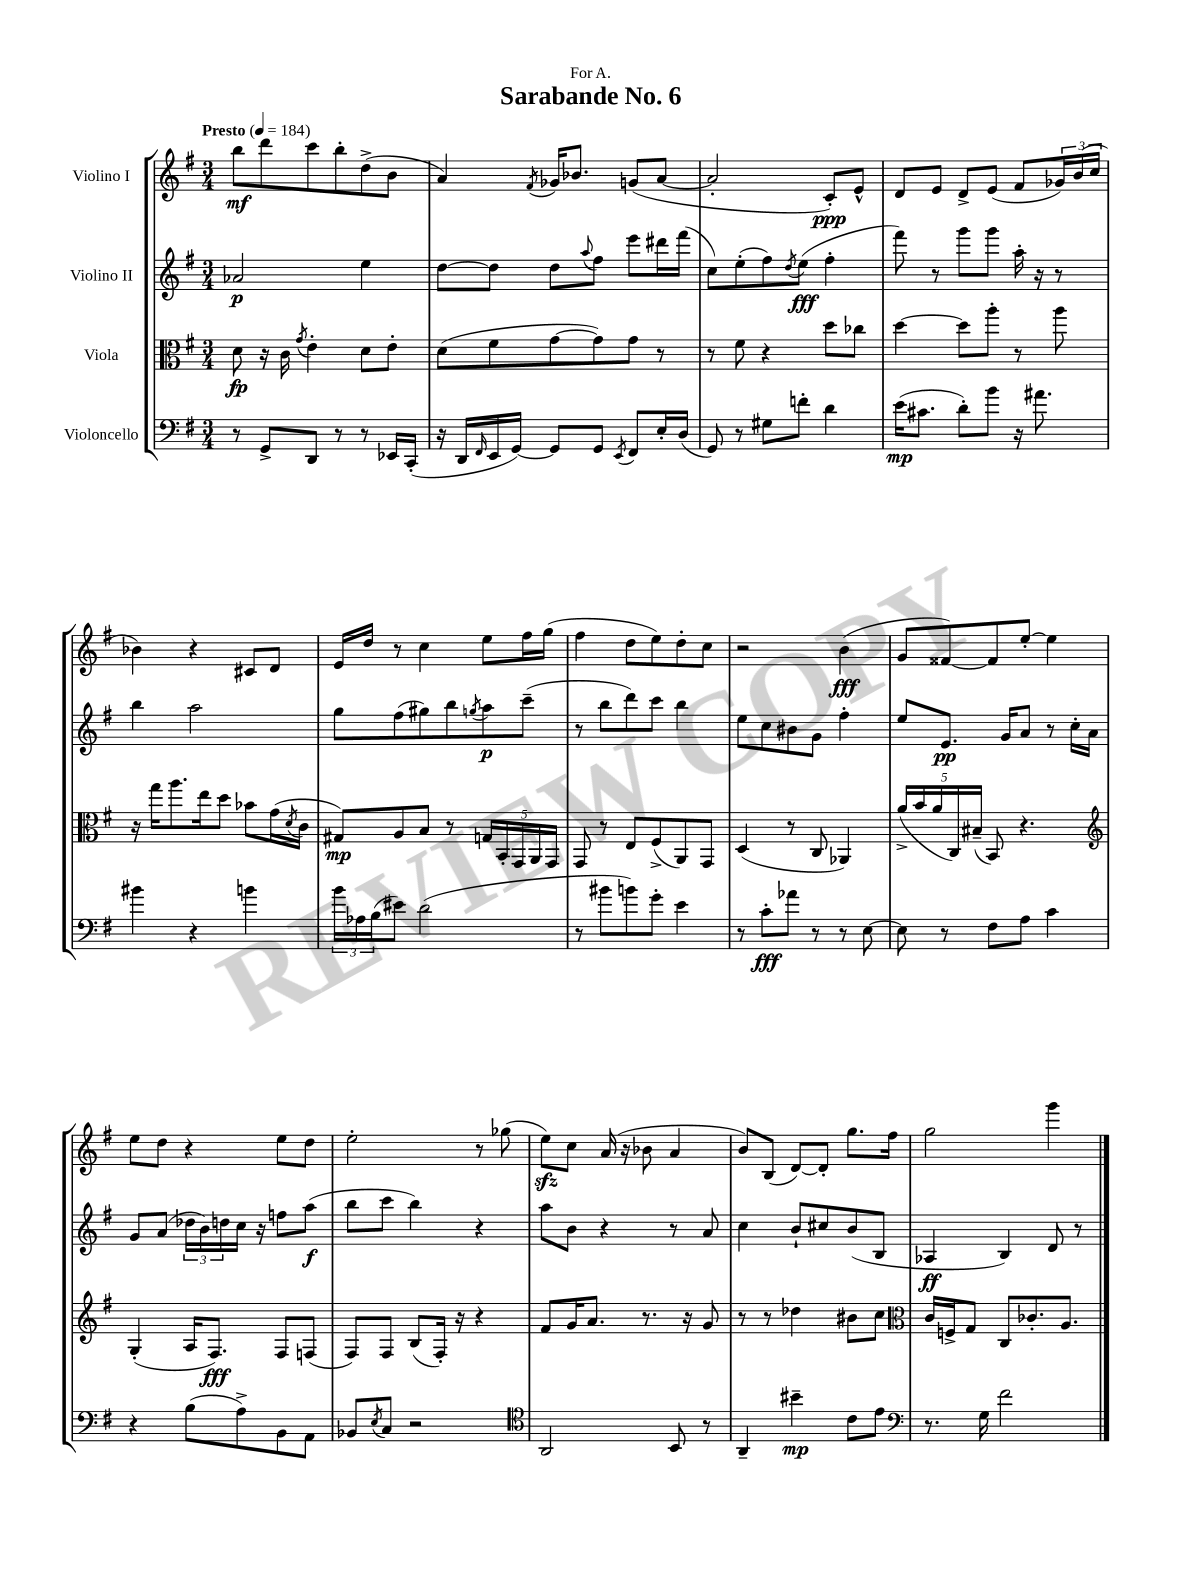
\header { title = "Sarabande No. 6" dedication = "For A." }
<<
\new StaffGroup <<
\new Staff = "s0" \with { instrumentName = "Violino I" } {
    \clef treble \key g \major \numericTimeSignature \time 3/4 \tempo "Presto" 4 = 184
    b''8\mf d'''8 c'''8 b''8-. d''8->( b'8 |
    a'4) \acciaccatura { fis'8 } ges'16 bes'8. g'8( a'8~ |
    a'2-. c'8-.\ppp) e'8-^ |
    d'8 e'8 d'8-> e'8( fis'8 \tuplet 3/2 { ges'16) b'16( c''16 } |
    bes'4) r4 cis'8 d'8 |
    e'16 d''16 r8 c''4 e''8 fis''16 g''16( |
    fis''4 d''8 e''8) d''8-. c''8 |
    r2 b'4\fff( |
    g'8 fisis'8~) fisis'8 e''8~-. e''4 |
    e''8 d''8 r4 e''8 d''8 |
    e''2-. r8 ges''8( |
    e''8\sfz) c''8 a'16( r16 bes'8 a'4 |
    b'8) b8( d'8~) d'8-. g''8. fis''16 |
    g''2 g'''4 \bar "|." |
}
\new Staff = "s1" \with { instrumentName = "Violino II" } {
    \clef treble \key g \major \numericTimeSignature \time 3/4
    aes'2\p e''4 |
    d''8~ d''8 d''8 \appoggiatura { a''8 } fis''8 e'''8 dis'''16 fis'''16( |
    c''8) e''8-.( fis''8) \acciaccatura { d''8 } e''8\fff( fis''4-. |
    fis'''8) r8 g'''8 g'''8 a''16-. r16 r8 |
    b''4 a''2 |
    g''8 fis''8( gis''8) b''8 \acciaccatura { g''8 } a''8\p c'''8--( |
    r8 b''8 d'''8) c'''8 b''4 |
    e''8 c''8 bis'8 g'8 fis''4-. |
    e''8 e'8.\pp g'16 a'8 r8 c''16-. a'16 |
    g'8 a'8( \tuplet 3/2 { des''16 b'16) d''16 } c''16 r16 f''8 a''8\f( |
    b''8 c'''8 b''4) r4 |
    a''8 b'8 r4 r8 a'8 |
    c''4 b'8-! cis''8 b'8( b8 |
    aes4\ff b4) d'8 r8 \bar "|." |
}
\new Staff = "s2" \with { instrumentName = "Viola" } {
    \clef alto \key g \major \numericTimeSignature \time 3/4
    d'8\fp r16 c'16 \acciaccatura { g'8 } e'4-. d'8 e'8-. |
    d'8( fis'8 g'8~ g'8) g'8 r8 |
    r8 fis'8 r4 d''8 ces''8 |
    d''4~ d''8 a''8-. r8 a''8 |
    r16 g''16 a''8. e''16 d''8 bes'8 g'16( \acciaccatura { d'8 } c'16 |
    gis8\mp) a8 b8 r8 \tuplet 5/4 { g16 b,16-. g,16 a,16 g,16 } |
    g,8 r8 e8 fis8->( a,8) g,8 |
    d4( r8 c8 aes,4) |
    \tuplet 5/4 { a'16->( b'16 a'16 c16) bis16--( } b,8) r4. |
    \clef treble g4-.( a16 fis8.\fff) fis8 f8( |
    fis8) fis8 b8( fis16-.) r16 r4 |
    fis'8 g'16 a'8. r8. r16 g'8 |
    r8 r8 des''4 bis'8 c''8 |
    \clef alto c'16 f16-> g8 c8 ces'8.-. a8. \bar "|." |
}
\new Staff = "s3" \with { instrumentName = "Violoncello" } {
    \clef bass \key g \major \numericTimeSignature \time 3/4
    r8 g,8-> d,8 r8 r8 ees,16 c,16-.( |
    r16 d,16 \grace { fis,16 } e,16 g,16~) g,8 g,8 \acciaccatura { e,8 } fis,8 e16-. d16( |
    g,8) r8 gis8 f'8-. d'4 |
    e'16\mp( cis'8. d'8-.) b'8 r16 ais'8. |
    bis'4 r4 b'4 |
    \tuplet 3/2 { b'16 aes16 b16( } eis'8) d'2( |
    r8 bis'8 b'8) g'8-. e'4 |
    r8 c'8-.\fff aes'8 r8 r8 e8~ |
    e8 r8 fis8 a8 c'4 |
    r4 b8( a8->) b,8 a,8 |
    bes,8 \acciaccatura { e8 } c8 r2 |
    \clef tenor a,2 b,8 r8 |
    a,4-- bis'4--\mp c'8 e'8 |
    \clef bass r8. g16 fis'2 \bar "|." |
}
>>
>>
\layout { \context { \Score \remove "Bar_number_engraver" } }
